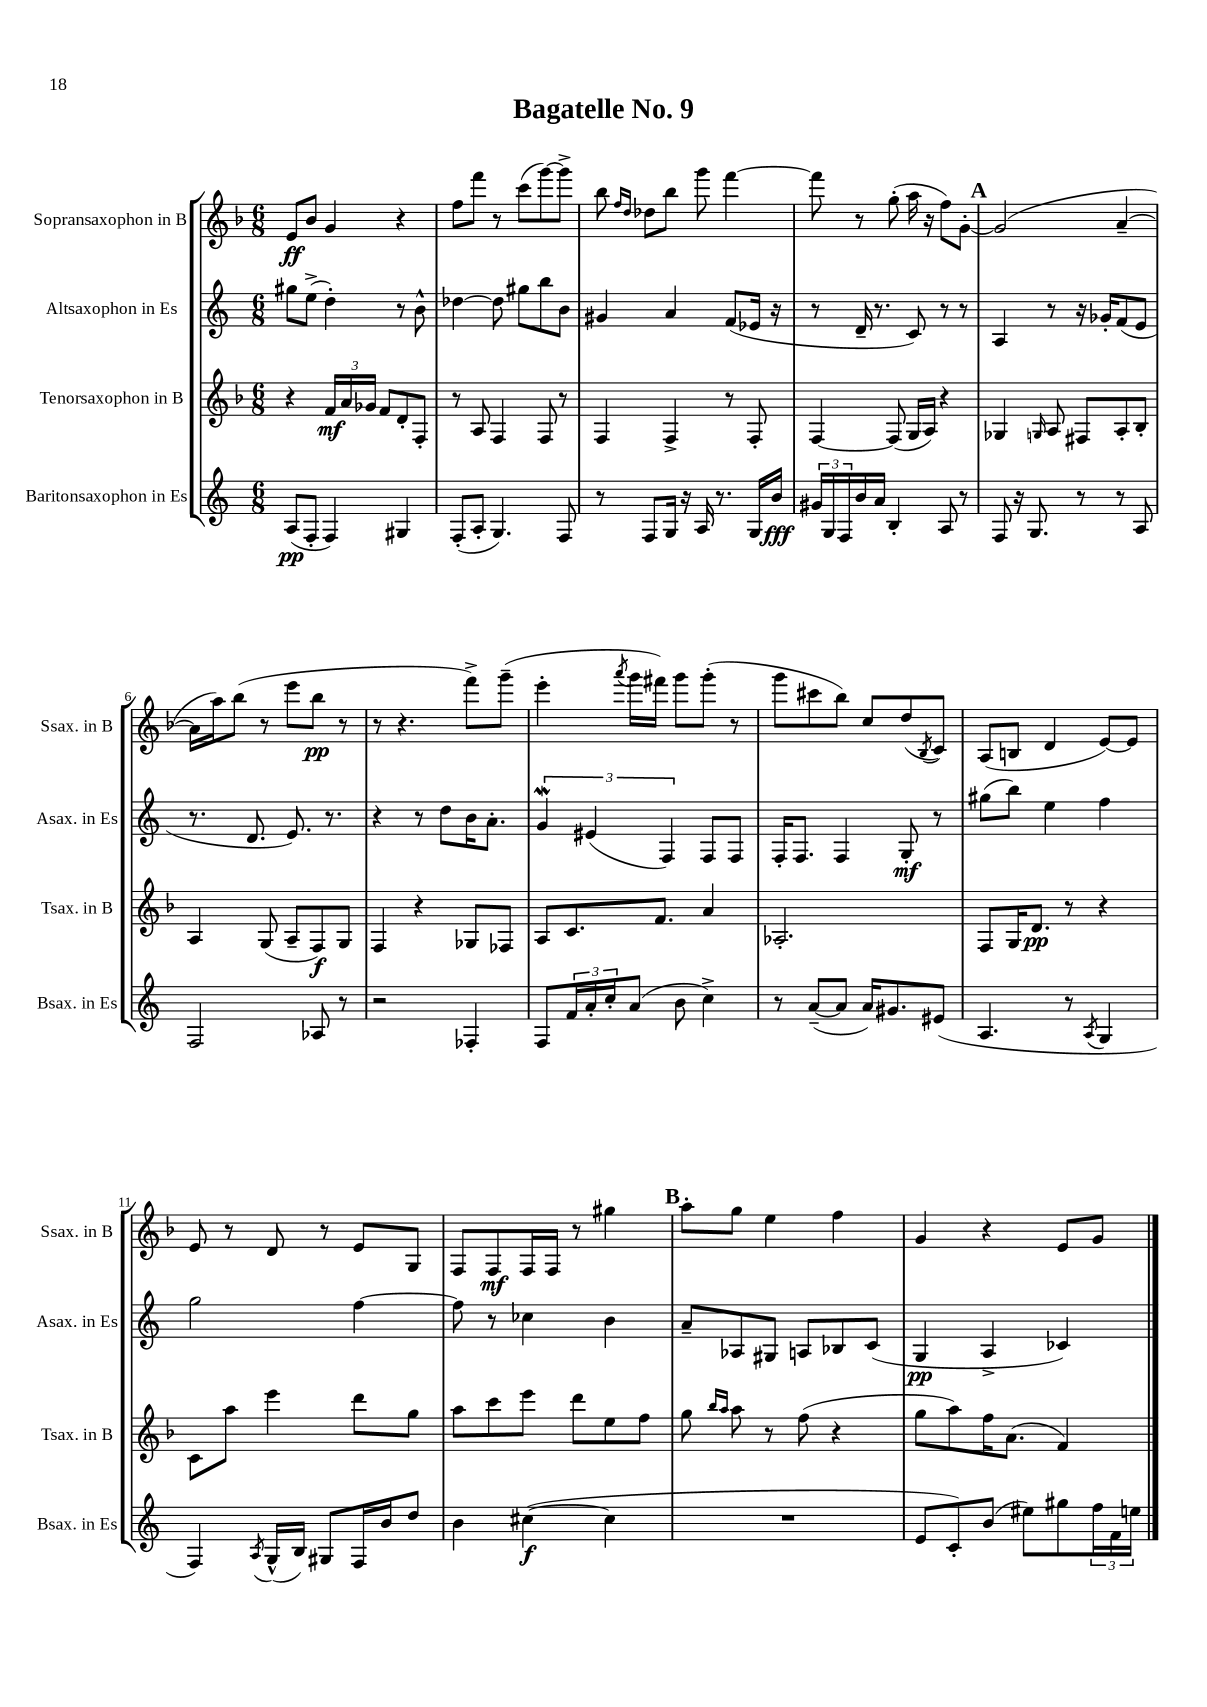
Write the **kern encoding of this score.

**kern	**dynam	**kern	**dynam	**kern	**dynam	**kern	**dynam
*part4	*part4	*part3	*part3	*part2	*part2	*part1	*part1
*staff4	*staff4	*staff3	*staff3	*staff2	*staff2	*staff1	*staff1
*I"Baritonsaxophon in Es	*	*I"Tenorsaxophon in B	*	*I"Altsaxophon in Es	*	*I"Sopransaxophon in B	*
*I'Bsax. in Es	*	*I'Tsax. in B	*	*I'Asax. in Es	*	*I'Ssax. in B	*
*clefG2	*	*clefG2	*	*clefG2	*	*clefG2	*
*k[]	*	*k[b-]	*	*k[]	*	*k[b-]	*
*M6/8	*	*M6/8	*	*M6/8	*	*M6/8	*
=1	=1	=1	=1	=1	=1	=1	=1
(8A/L	pp	4r	.	8gg#X\L	.	8e/L	ff
8F'/J	.	.	.	(8ee^\J	.	8b-/J	.
4F/)	.	24f/LL	mf	4dd'\)	.	4g/	.
.	.	24a/	.	.	.	.	.
.	.	24g-X/JJ	.	.	.	.	.
.	.	8f/L	.	.	.	.	.
4G#X/	.	8d'/	.	8r	.	4r	.
.	.	8F'/J	.	8b^^\	.	.	.
=2	=2	=2	=2	=2	=2	=2	=2
(8F'/L	.	8r	.	[4dd-X\	.	8ff\L	.
8A'/J	.	8A/	.	.	.	8fff\J	.
4.G/)	.	4F/	.	8dd-\]	.	8r	.
.	.	.	.	8gg#X\L	.	(8ccc\L	.
.	.	8F/	.	8bb\	.	[8ggg\)	.
8F/	.	8r	.	8b\J	.	8ggg^\J]	.
=3	=3	=3	=3	=3	=3	=3	=3
8r	.	4F/	.	4g#X/	.	8bb-\	.
.	.	.	.	.	.	16qqff/LL	.
.	.	.	.	.	.	16qqdd/JJ	.
8F/L	.	.	.	.	.	8dd-X\L	.
16G/Jk	.	4F^/	.	4a/	.	8bb-\J	.
16r	.	.	.	.	.	.	.
16A/	.	.	.	.	.	8ggg\	.
8.r	.	.	.	.	.	.	.
.	.	8r	.	(8f/L	.	[4fff\	.
16G/LL	.	8F'/	.	16e-X/Jk	.	.	.
16b/JJ	fff	.	.	16r	.	.	.
=4	=4	=4	=4	=4	=4	=4	=4
24g#X/LL	.	[4F/	.	8r	.	8fff\]	.
24G/	.	.	.	.	.	.	.
24F/	.	.	.	.	.	.	.
16b/	.	.	.	16d~/	.	8r	.
16a/JJ	.	.	.	8.r	.	.	.
4B'/	.	(8F/]	.	.	.	(8gg'\	.
.	.	16G/LL	.	8c/)	.	16aa\	.
.	.	16A/JJ)	.	.	.	16r	.
8A/	.	4r	.	8r	.	8ff\L)	.
8r	.	.	.	8r	.	[8g'\J	.
!!LO:REH:place=s1:t=A
=5	=5	=5	=5	=5	=5	=5	=5
8F/	.	4G-X/	.	4A/	.	(2g/]	.
16r	.	.	.	.	.	.	.
8.G/	.	.	.	.	.	.	.
.	.	16qqGn/	.	.	.	.	.
.	.	8A/	.	8r	.	.	.
8r	.	8F#X/L	.	16r	.	.	.
.	.	.	.	16g-X'/KL	.	.	.
8r	.	8A'/	.	(8f/	.	[4a~/	.
8A/	.	8B-'/J	.	8e/J	.	.	.
!!LO:LB:g=z
=6	=6	=6	=6	=6	=6	=6	=6
2F/	.	4A/	.	8.r	.	16a\LL]	.
.	.	.	.	.	.	16aa\J)	.
.	.	.	.	.	.	(8bb-\J	.
.	.	.	.	8.d/	.	.	.
.	.	(8G/	.	.	.	8r	.
.	.	8A~/L	.	8.e/)	.	8eee\L	.
8A-X/	.	8F/)	f	.	.	8bb-\J	pp
.	.	.	.	8.r	.	.	.
8r	.	8G/J	.	.	.	8r	.
=7	=7	=7	=7	=7	=7	=7	=7
2r	.	4F/	.	4r	.	8r	.
.	.	.	.	.	.	4.r	.
.	.	4r	.	8r	.	.	.
.	.	.	.	8dd\L	.	.	.
4F-X'/	.	8G-X/L	.	16b\K	.	8fff^\L)	.
.	.	.	.	8.a'\J	.	.	.
.	.	8F-X/J	.	.	.	(8ggg~\J	.
=8	=8	=8	=8	=8	=8	=8	=8
8F/L	.	8A/L	.	6gW/	.	4eee'\	.
24f/L	.	8.c/	.	.	.	.	.
24a'/	.	.	.	(6e#X/	.	.	.
24cc'/J	.	.	.	.	.	.	.
.	.	.	.	.	.	8qaaa/	.
(8a/J	.	.	.	.	.	16ggg\LL	.
.	.	8.f/J	.	.	.	16fff#X\JJ)	.
.	.	.	.	6F/)	.	.	.
8b\	.	.	.	.	.	8ggg\L	.
4cc^\)	.	4a/	.	8F/L	.	(8ggg'\J	.
.	.	.	.	8F/J	.	8r	.
=9	=9	=9	=9	=9	=9	=9	=9
8r	.	2.A-X'/	.	16F'/KL	.	8ggg\L	.
.	.	.	.	8.F/J	.	.	.
([8a~/L	.	.	.	.	.	8ccc#X\	.
8a/J]	.	.	.	4F/	.	8bb-\J)	.
16a/KL)	.	.	.	.	.	8cc/L	.
8.g#X/	.	.	.	.	.	.	.
.	.	.	.	8G'/	mf	(8dd/	.
.	.	.	.	.	.	8qB-/	.
(8e#X/J	.	.	.	8r	.	8c/J)	.
=10	=10	=10	=10	=10	=10	=10	=10
4.A/	.	8F/L	.	(8gg#X\L	.	(8A/L	.
.	.	16G/K	.	8bb\J)	.	8Bn/J	.
.	.	8.d/J	pp	.	.	.	.
.	.	.	.	4ee\	.	4d/	.
8r	.	8r	.	.	.	.	.
8qA/	.	.	.	.	.	.	.
4G/	.	4r	.	4ff\	.	[8e/L)	.
.	.	.	.	.	.	8e/J]	.
!!LO:LB:g=z
=11	=11	=11	=11	=11	=11	=11	=11
4F/)	.	8c\L	.	2gg\	.	8e/	.
.	.	8aa\J	.	.	.	8r	.
8qA/	.	.	.	.	.	.	.
(16G^^/LL	.	4eee\	.	.	.	8d/	.
16B/JJ)	.	.	.	.	.	.	.
8G#X/L	.	.	.	.	.	8r	.
16F/L	.	8ddd\L	.	[4ff\	.	8e/L	.
16b/J	.	.	.	.	.	.	.
8dd/J	.	8gg\J	.	.	.	8G/J	.
=12	=12	=12	=12	=12	=12	=12	=12
4b\	.	8aa\L	.	8ff\]	.	8F/L	.
.	.	8ccc\	.	8r	.	8F/	mf
([4cc#X\	f	8eee\J	.	4cc-X\	.	16F/L	.
.	.	.	.	.	.	16F/JJ	.
.	.	8ddd\L	.	.	.	8r	.
4cc#\]	.	8ee\	.	4b\	.	4gg#X\	.
.	.	8ff\J	.	.	.	.	.
!!LO:REH:place=s1:t=B
=13	=13	=13	=13	=13	=13	=13	=13
2.r	.	8gg\	.	8a~/L	.	8aa'\L	.
.	.	16qqbb-/LL	.	.	.	.	.
.	.	16qqaa/JJ	.	.	.	.	.
.	.	8aa\	.	8A-X/	.	8gg\J	.
.	.	8r	.	8G#X/J	.	4ee\	.
.	.	(8ff\	.	8An/L	.	.	.
.	.	4r	.	8B-X/	.	4ff\	.
.	.	.	.	(8c/J	.	.	.
=14	=14	=14	=14	=14	=14	=14	=14
8e/L	.	8gg\L	.	4G/	pp	4g/	.
8c'/)	.	8aa\)	.	.	.	.	.
(8b/J	.	16ff\K	.	4A^/	.	4r	.
.	.	(8.a\J	.	.	.	.	.
8ee#X\L)	.	.	.	.	.	.	.
8gg#X\	.	4f/)	.	4c-X/)	.	8e/L	.
24ff\L	.	.	.	.	.	8g/J	.
24f\	.	.	.	.	.	.	.
24een\JJ	.	.	.	.	.	.	.
==	==	==	==	==	==	==	==
*-	*-	*-	*-	*-	*-	*-	*-
